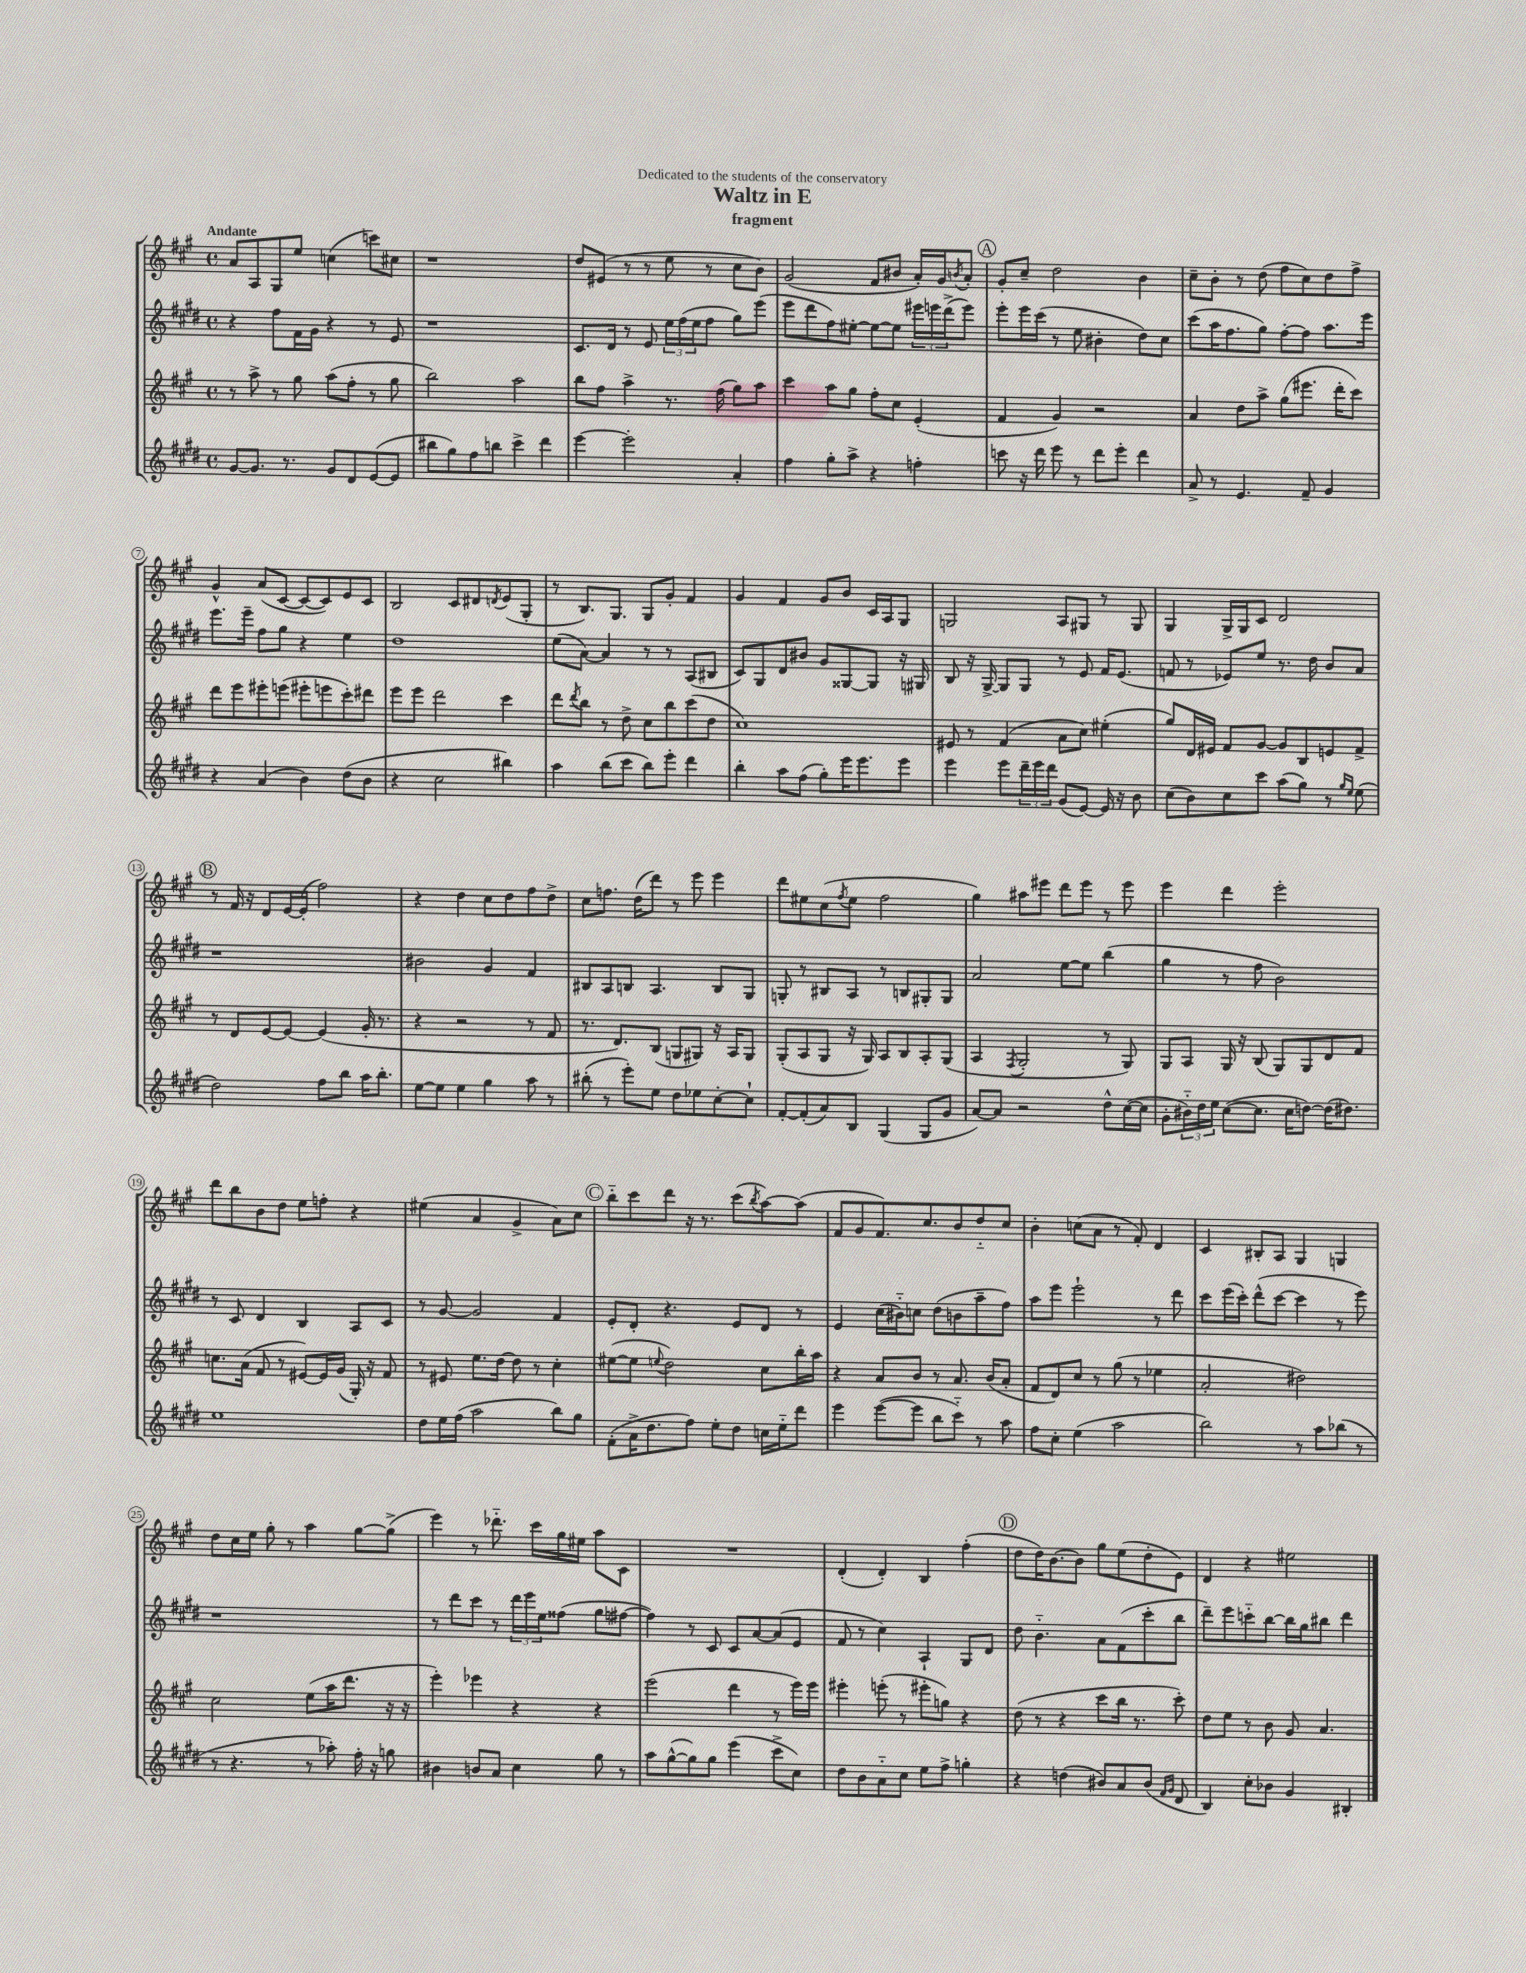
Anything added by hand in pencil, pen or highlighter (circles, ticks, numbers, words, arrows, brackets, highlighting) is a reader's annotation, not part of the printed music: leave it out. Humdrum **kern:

**kern	**kern	**kern	**kern
*part4	*part3	*part2	*part1
*staff4	*staff3	*staff2	*staff1
*clefG2	*clefG2	*clefG2	*clefG2
*k[f#c#g#d#]	*k[f#c#g#]	*k[f#c#g#d#]	*k[f#c#g#]
*M4/4	*M4/4	*M4/4	*M4/4
*met(c)	*met(c)	*met(c)	*met(c)
=1	=1	=1	=1
!	!	!	!LO:TX:a:B:t=Andante
[8g#/L	8r	4r	8a/L
8.g#/J]	8aa^\	.	8A/
.	8r	8ff#\L	8G#/
8.r	.	.	.
.	8gg#\	16f#\L	8ee/J
.	.	16g#\JJ	.
8g#/L	(8aa\L	4r	(4ccn\
8d#/	8ff#'\J	.	.
([8e/	8r	8r	8cccn\L)
8e/J]	8gg#\	8e/	8cc#X\J
=2	=2	=2	=2
8bb#X\L	2bb\)	1r	1r
8gg#\)	.	.	.
8ff#\	.	.	.
8bbn\J	.	.	.
4ccc#^\	2aa\	.	.
4ddd#\	.	.	.
=3	=3	=3	=3
[4eee\	8bb\L	8.c#/L	8dd/L
.	8ff#\J	.	(8e#X/J
.	.	16d#/Jk	.
2eee'\]	4aa^\	8r	8r
.	.	8e/	8r
.	8.r	24ee\LL	8ee\
.	.	(24ff#\	.
.	.	24ee\J	.
.	.	8ff#\J	8r
.	(16ff#\	.	.
4a'/	8gg#\L)	8gg#\L)	8cc#\L
.	8aa\J	(8eee\J	8b\J)
=4	=4	=4	=4
4ff#\	4ccc#\	8eee\L	(2g#/
.	.	8ddd#\	.
8gg#'\L	8aa\L	8ff#\)	.
8aa^\J	8gg#\J	[8ee#X'\J	.
4r	8ff#'\L	8ee#\L_	8f#/L
.	8cc#\J	8ee#\J]	8b#X/J
4ffn'\	(4e'/	24eee#X\LL	16a'/LL)
.	.	24eeen\	.
.	.	.	16g#/J
.	.	(24ddd#^\J	.
.	.	.	8qbn/
.	.	8eee\J)	8a'/J
!!LO:REH:place=s1:t=A
=5	=5	=5	=5
8cccn\	4f#/	8eee'\L	8g#'/L
16r	.	16eee\L	8cc#~/J
16ddd#\	.	(16ccc#\JJ	.
8eee\	4g#/)	8r	2dd\
8r	.	8ee\	.
8ddd#\L	2r	4b#X'\	.
8eee'\J	.	.	.
4ddd#\	.	8dd#\L)	4b\
.	.	8cc#\J	.
=6	=6	=6	=6
8a^/	4a/	(8ccc#\L	8cc#~\L
8r	.	16aa\K	8b'\J
.	.	8.ff#\	.
4.e/	8dd\L	.	8r
.	8aa^\J	8gg#\J)	(8dd\
.	(8gg#\L	[8ff#'\L	8ff#\L
8f#~/	8.eee#X\J	8ff#\J]	8cc#\)
4g#/	.	8.aa\L	8dd\
.	16ddd'\KL	.	.
.	8ccc#\J)	.	8ff#^\J
.	.	16eee\Jk	.
!!LO:LB:g=z
=7	=7	=7	=7
4r	8ddd\L	8.eee\L	4g#^^/
.	8eee\	.	.
.	.	16eee~\Jk	.
(4a/	8eee#X'\	8ff#\L	(8a/L
.	(8eeen\J	8gg#\J	[8c#/J
4b\)	8eee#X'\L	4r	8c#/L_
.	8eeen\	.	8c#/])
(8dd#\L	8ccc#'\)	4ee\	8e/
8b\J	8ddd#X\J	.	8c#/J
=8	=8	=8	=8
4r	8eee\L	1dd#	2B/
.	8eee\J	.	.
2cc#\	2ddd\	.	.
.	.	.	8c#/L
.	.	.	8d#X/
.	.	.	8qdn/
4bb#X\)	4ccc#\	.	(8e/
.	.	.	8G#'/J
=9	=9	=9	=9
4aa\	8ddd\L	(8ee\L	8r
.	8qddd/	.	.
.	8bb\J	[8a\J)	8.B/L)
(8bb\L	8r	4a/]	.
.	.	.	8.G#/J
8ccc#\J	8dd^\	.	.
8bb\L)	8cc#\L	8r	8G#/L
8eee'\J	8bb\	8r	8g#'/J
4ddd#\	(8ccc#\	(8A/L	4f#/
.	8dd\J	8B#X/J	.
=10	=10	=10	=10
4bb'\	1cc#)	8c#/L)	4g#/
.	.	8G#/	.
8aa\L	.	8d#/	4f#/
(8ff#\J	.	8b#X/J	.
8gg#'\L)	.	8g#/L	8g#/L
16eee\K	.	[8G##X/	8b/J
8.eee\	.	.	.
.	.	8G##/J]	16c#/LL
.	.	.	16A/J
8eee\J	.	16r	8G#/J
.	.	16G#X/	.
=11	=11	=11	=11
4eee\	8e#X/	8B/	2Gn/
.	8r	16r	.
.	.	[16G#^/	.
8eee\L	(4f#/	8G#/L]	.
24ddd#~\L	.	8G#/J	.
24eee\	.	.	.
24ddd#\JJ	.	.	.
(8g#/L	8a\L	8r	8A/L
[8e/J)	8cc#\J)	8e/	8G#X/J
16e/]	(4ee#X'\	16f#/KL	8r
16r	.	(8.e/J	.
8b\	.	.	8G#/
=12	=12	=12	=12
(8cc#\L	8gg#/L)	8fn/	4G#/
8b\)	16d/L	8r	.
.	16e#X/JJ	.	.
8cc#\	8f#/L	8e-X/L)	16G#^/LL
.	.	.	16G#/J
8ccc#\J	[8g#/J	8ee/J	8c#/J
(8aa\L	8g#/L]	8.r	2d/
8gg#\J)	8B/	.	.
.	.	16dd#\	.
8r	8en/	8b/L	.
16qqgg#/LL	.	.	.
16qqee/JJ	.	.	.
(8ee\	8f#^/J	8a/J	.
!!LO:LB:g=z
!!LO:REH:place=s1:t=B
=13	=13	=13	=13
2dd#\)	8r	1r	8r
.	8d/L	.	16f#/
.	.	.	16r
.	[8e/	.	8d/L
.	8e/J_	.	[16e/L
.	.	.	(16e'/JJ]
8ff#\L	(4e/]	.	2ff#\)
8bb\J	.	.	.
16aa\KL	16g#'/	.	.
8.bb'\J	8.r	.	.
=14	=14	=14	=14
[8ee\L	4r	2b#X\	4r
8ee\J]	.	.	.
4ee\	2r	.	4dd\
4gg#\	.	4g#/	8cc#\L
.	.	.	8dd\
8aa\	8r	4f#/	8ff#\
8r	8f#/	.	8dd^\J
=15	=15	=15	=15
(8bb#X'\	8.r	8B#X/L	8cc#\L
8r	.	8A/	8.ffn\J
.	8.d/L)	.	.
8eee'\L)	.	8Bn/J	.
.	.	.	(16dd\KL
8ee\J	(8B/J	4.A/	8ddd\J)
8dd#\L	8Gn/L	.	8r
8ee-X\	8G#X/J)	.	8eee\
[8cc#'\	16r	8B/L	4eee\
.	16A/KL	.	.
8cc#`\J]	8G#/J	8G#/J	.
=16	=16	=16	=16
[8f#'/L	(8G#'/L	8Gn'/	8ddd\L
(8f#'/]	8A/	8r	8ee#X\
8a/)	8G#/J	8B#X/L	(8cc#\
.	.	.	8qff#/
8B/J	16r	8A/J	8ee#\J
.	16G#/)	.	.
(4G#/	8A/L	8r	2ff#\
.	8B/	8Bn/L	.
8G#/L	8A'/	8G#X'/	.
8g#/J	(8G#/J	8G#/J	.
=17	=17	=17	=17
[8a/L)	4A/	2a/	4gg#\)
8a/J]	.	.	.
.	8qF#/	.	.
2r	2G#'/	.	8aa#X\L
.	.	.	8eee#X\J
.	.	[8ee\L	8ddd\L
.	.	8ee\J]	8eee#\J
8dd#^^\L	8r	(4bb\	8r
([16cc#\L	8G#/)	.	8eee#\
16cc#\JJ]	.	.	.
=18	=18	=18	=18
8g#'\L	8G#/L	4gg#\	4eee\
24b#X\L)	8A/J	.	.
24dd#\	.	.	.
24ee\JJ	.	.	.
([8cc#\L	16G#/	8r	4ddd\
.	16r	.	.
8.cc#\J]	(8B/	8ff#\	.
.	8G#/L)	2b\)	2eee'\
16cc#\KL	.	.	.
[8ddn\J)	8G#/	.	.
(16dd\KL]	8d/	.	.
8.dd#X\J)	.	.	.
.	8f#/J	.	.
!!LO:LB:g=z
=19	=19	=19	=19
1ee	8.ccn\L	8r	8ddd\L
.	.	8c#/	8bb\
.	(16a\Jk	.	.
.	8f#/	4d#/	8b\
.	8r	.	8dd\J
.	[8e#X/L)	4B/	8ee\L
.	16e#/L]	.	8ffn'\J
.	(16g#/JJ	.	.
.	16G#'/)	8A/L	4r
.	16r	.	.
.	8f#/	8c#/J	.
=20	=20	=20	=20
8dd#\L	8r	8r	(4ee#X\
16ee\L	8e#X/	[8g#/	.
(16ff#\JJ	.	.	.
2aa\	8.ee\L	2g#/]	4a/
.	[16dd\Jk	.	.
.	8dd\]	.	4g#^/
.	8r	.	.
8bb\L)	4cc#'\	4f#/	8a\L)
8gg#\J	.	.	8cc#\J
!!LO:REH:place=s1:t=C
=21	=21	=21	=21
(8f#'\L	([8ee#X\L	8e'/L	8bb\L
16a^\K	8ee#\J]	8d#'/J	8ccc#\
8.dd#\	.	.	.
.	8qqeen/	.	.
.	2dd\)	4.r	8ddd\J
8ff#\J)	.	.	16r
.	.	.	8.r
8ee'\L	.	.	.
8dd#\J	.	8e/L	(8ccc#\L
.	.	.	8qbb/
16ccn\LL	8cc#\L	8d#/J	[8aa\)
16ee\J	.	.	.
8ddd#\J	16bb'\L	8r	(8aa\J]
.	16aa\JJ	.	.
=22	=22	=22	=22
4eee\	4r	4e/	8f#/L
.	.	.	8g#/
([8eee\L	8a/L	(16cc#\LL	8.f#/)
.	.	16b#X\J)	.
8eee\J]	8b/J	8ccn\J	.
.	.	.	8.cc#/
8bb\L	8r	(8dd#\L	.
8ccc#\J)	8.a/	8bn\	8b/
8r	.	8aa~\	8dd/
.	(16b/KL	.	.
8aa\	8a'/J	8ff#\J)	8cc#/J
=23	=23	=23	=23
8ff#\L	8f#/L	8aa\L	4b'\
8cc#'\J	8d/)	8eee\J	.
(4ee\	8cc#/J	2eee`\	(8ccn\L
.	8r	.	8a\J
2aa\	(8gg#\	.	8r
.	8r	.	8f#'/)
.	4ee-X\	8r	4d/
.	.	8ddd#\	.
=24	=24	=24	=24
2bb\)	2a'/	8ccc#\L	4c#/
.	.	(16eee\L	.
.	.	16ccc#'\JJ)	.
.	.	(8ddd#^^\L	8B#X'/L
.	.	[8ccc#\J	8A/J
8r	2dd#X\)	4ccc#\]	4G#/
8aa\L	.	.	.
(8bb-X\J	.	8r	4Gn/
8r	.	8eee\)	.
!!LO:LB:g=z
=25	=25	=25	=25
8r	2cc#\	1r	8dd\L
4.r	.	.	16cc#\L
.	.	.	16ee\JJ
.	.	.	8gg#'\
.	.	.	8r
8r	(8ee\L	.	4aa\
8aa-X'\)	16aa\K	.	.
.	8.ddd\J	.	.
16ff#'\	.	.	[8gg#\L
16r	.	.	.
8ggn\	16r	.	(8gg#^\J]
.	16r	.	.
=26	=26	=26	=26
4b#X\	4eee'\)	8r	4eee\)
.	.	8ddd#\L	.
8bn/L	4eee-X\	8ccc#\J	8r
8a/J	.	8r	8.ddd-X\
4cc#\	4r	24ddd#\LL	.
.	.	24eee\	.
.	.	.	16ccc#\LL
.	.	24ee\J	.
.	.	(8ff##X\J	16gg#\
.	.	.	16ee#X\JJ
8gg#\	4r	8gg#\L	8aa\L
8r	.	[8ff#X\J	8c#\J
=27	=27	=27	=27
8aa\L	(2eee\	4ff#\])	1r
([8gg#^^\	.	.	.
8gg#\])	.	8r	.
8gg#\J	.	8c#/	.
(4eee\	4ddd\	8c#/L	.
.	.	[8a/	.
8ccc#^\L	8r	(8a/]	.
8cc#\J)	16eee\LL)	8e/J	.
.	16eee\JJ	.	.
=28	=28	=28	=28
8dd#\L	4eee#X'\	8f#/	(4d'/
8b\	.	8r	.
8a\	(8eeen'\	4cc#\)	4d'/)
8cc#\J	8r	.	.
8ee\L	8eee#X'\L	4A`/	4B/
8ff#^\J	8ggn\J)	.	.
4ggn'\	4r	8G#/L	(4ff#'\
.	.	8d#/J	.
!!LO:REH:place=s1:t=D
=29	=29	=29	=29
4r	(8dd\	8dd#\	8dd\L
.	8r	4.b\	16dd\K)
.	.	.	[8.b\
(4ddn\	4r	.	.
.	.	.	8b\J]
8b#X/L)	8ccc#\L	8a\L	8gg#\L
8a/	16bb\Jk	(8f#\	(8ee\
.	8.r	.	.
(8b#/J	.	8ccc#'\	8dd'\
16qqf#/LL	.	.	.
16qqg#/JJ	.	.	.
8d#/	8ccc#'\)	8bb\J	8e\J)
=30	=30	=30	=30
4B/)	8dd\L	8ddd#~\L)	4d/
.	8ee\J	8eee\	.
8cc#'\L	8r	8cccn\	4r
8b-X\J	8b\	[8bb\J	.
4g#/	8g#/	16bb\LL]	2ee#X\
.	.	16gg#\J	.
.	4.a/	8bb#X\J	.
4B#X'/	.	4ddd#\	.
==	==	==	==
*-	*-	*-	*-
